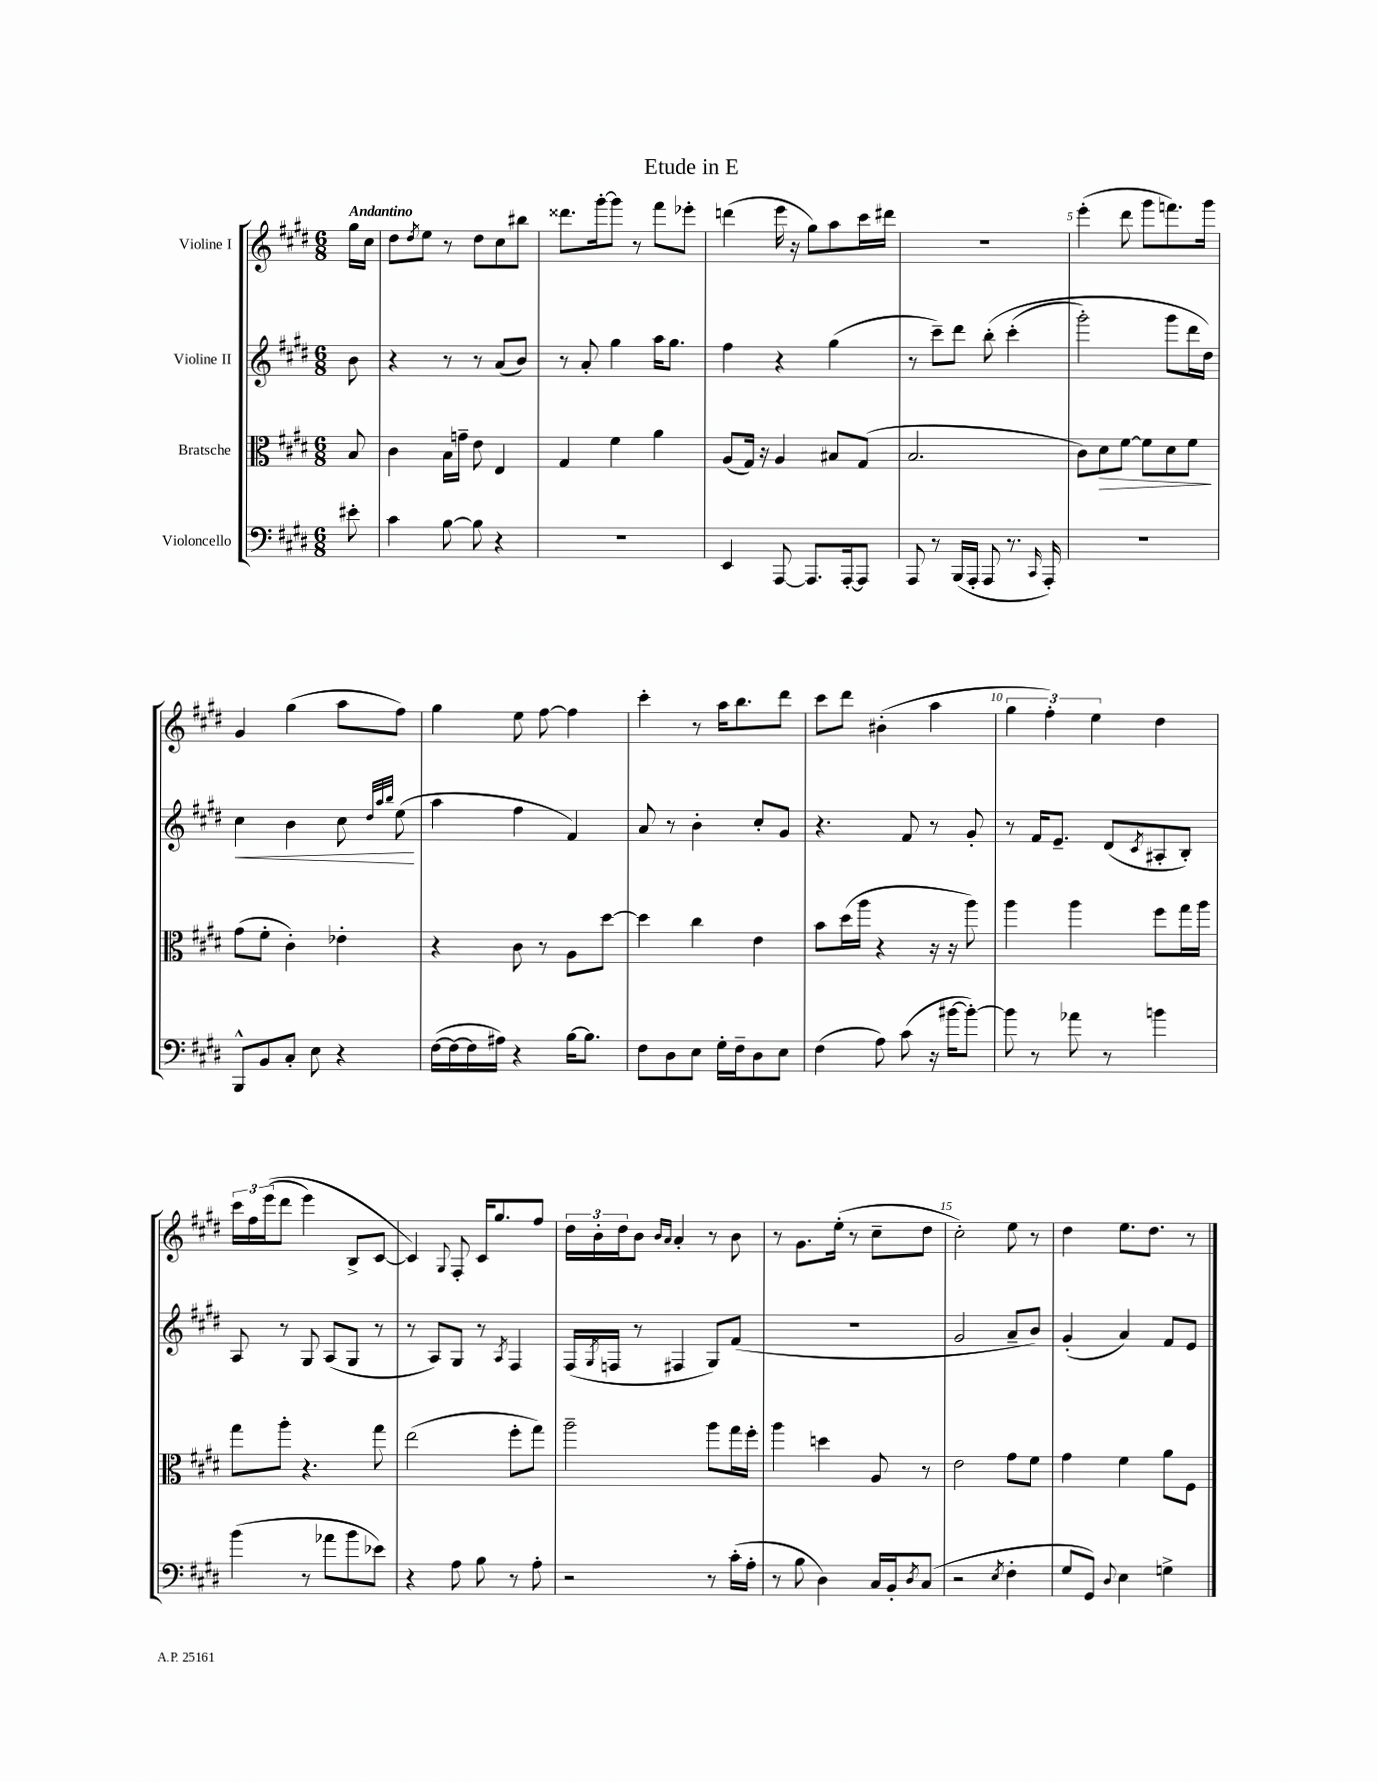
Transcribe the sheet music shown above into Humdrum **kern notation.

**kern	**kern	**kern	**kern
*staff4	*staff3	*staff2	*staff1
*clefF4	*clefC3	*clefG2	*clefG2
*k[f#c#g#d#]	*k[f#c#g#d#]	*k[f#c#g#d#]	*k[f#c#g#d#]
*M6/8	*M6/8	*M6/8	*M6/8
8e#'\	8B/	8b\	16gg#\LL
.	.	.	16cc#\JJ
=	=	=	=
4c#\	4c#\	4r	8dd#\L
.	.	.	8qdd#/
.	.	.	8ee\J
[8B\	16B\LL	8r	8r
.	16g~\JJ	.	.
8B\]	8e\	8r	8dd#\L
4r	4E/	(8a/L	8cc#\
.	.	8b/J)	8bb#\J
=	=	=	=
2.r	4G#/	8r	8.ddd##\L
.	.	8a'/	.
.	.	.	[16ggg#'\k
.	4f#\	4gg#\	8ggg#\]J
.	.	.	8r
.	4a\	16aa\LK	8fff#\L
.	.	8.gg#\J	.
.	.	.	8eee-'\J
=	=	=	=
4EE/	(8A/L	4ff#\	(4ddd\
.	16G#/Jk)	.	.
.	16r	.	.
[8AAA/	4A/	4r	16eee\
.	.	.	16r
8.AAA/]L	.	.	8gg#\L)
.	8B#/L	(4gg#\	8aa\
[16AAA'/k	.	.	.
8AAA/]J	(8G#/J	.	16ccc#\L
.	.	.	16ddd#\JJ
=	=	=	=
8AAA/	2.B/	8r	2.r
8r	.	8ccc#~\L)	.
(16BBB/LL	.	8ddd#\J	.
16AAA'/JJ	.	.	.
8AAA/	.	&(8bb'\	.
8.r	.	(4ccc#'\	.
16qqCC#/	.	.	.
16AAA'/)	.	.	.
=	=	=	=
2.r	8c#\L)	2ggg#'\)	(4eee'\
.	8d#\	.	.
.	[8f#\J	.	8ddd#\
.	8f#\]L	.	8ggg#\L
.	8d#\	8ggg#\L	8.fff\)
.	8f#\J	16ddd#\L	.
.	.	16dd#\JJ&)	16ggg#\Jk
=	=	=	=
8BBB^^/L	(8g#\L	4cc#\	4g#/
8BB/	8f#'\J	.	.
8C#'/J	4c#'\)	4b\	(4gg#\
8E\	.	.	.
4r	4e-'\	8cc#\	8aa\L
.	.	32qqdd#/LLL	.
.	.	32qqaa/	.
.	.	32qqbb/JJJ	.
.	.	(8ee\	8ff#\J)
=	=	=	=
([16F#\LL	4r	4aa\	4gg#\
16F#\_	.	.	.
16F#\]	.	.	.
16A#\JJ)	.	.	.
4r	8c#\	4ff#\	8ee\
.	8r	.	[8ff#\
[16B\LK	8A\L	4f#/)	4ff#\]
8.B\]J	.	.	.
.	[8dd#\J	.	.
=	=	=	=
8F#\L	4dd#\]	8a/	4ccc#'\
8D#\	.	8r	.
8E\J	4cc#\	4b'\	8r
16G#'\LL	.	.	16aa\LK
16F#~\J	.	.	8.bb\
8D#\	4e\	8cc#'/L	.
8E\J	.	8g#/J	8ddd#\J
=	=	=	=
(4F#\	8b\L	4.r	8ccc#\L
.	(16dd#\L	.	8ddd#\J
.	16aa\JJ	.	.
8A\)	4r	.	(4b#'\
(8c#\	.	8f#/	.
16r	16r	8r	4aa\
[16b#\LK	16r	.	.
8b#'\_J)	8aa\)	8g#'/	.
=	=	=	=
8b#\]	4aa\	8r	6gg#\
8r	.	16f#/LK	.
.	.	.	6ff#'\)
.	.	8.e~/J	.
8a-\	4aa\	.	.
.	.	.	6ee\
8r	.	(8d#/L	.
.	.	8qc#/	.
4b\	8ff#\L	8A#'/	4dd#\
.	16gg#\L	8B'/J)	.
.	16aa\JJ	.	.
=	=	=	=
(4b\	8gg#\L	8A/	24ccc#\LL
.	.	.	24ff#\
.	.	.	&((24eee\J
.	8aa'\J	8r	8ddd#\J
8r	4.r	8G#/	4eee\)
8a-\L	.	(8A/L	.
8b\	.	8G#/J	8B^/L
8e-\J)	8gg#\	8r	[8c#/J
=	=	=	=
4r	(2ee\	8r	4c#/]&)
.	.	8A/L)	.
.	.	.	8qqG#/
8A\	.	8G#/J	8F#'/
8B\	.	8r	16c#/LK
.	.	.	8.gg#/
.	.	8qA/	.
8r	8ff#'\L	4F#/	.
8A'\	8gg#\J)	.	8ff#/J
=	=	=	=
2r	2aa~\	(16F#/LL	24dd#\LL
.	.	.	24b'\
.	.	8qG#/	.
.	.	16F/JJ	.
.	.	.	24dd#\J
.	.	8r	8b\J
.	.	.	16qqb/LL
.	.	.	16qqa/JJ
.	.	4F#/	4a'/
8r	8aa\L	8G#/L)	8r
(16c#'\LL	16gg#\L	(8f#/J	8b\
16A'\JJ	16ff#'\JJ	.	.
=	=	=	=
8r	4aa\	2.r	8r
8B\	.	.	8.g#\L
4D#\)	4dd\	.	.
.	.	.	(16ee'\Jk
.	.	.	8r
16C#/LL	8A/	.	8cc#~\L
16BB'/J	.	.	.
8qD#/	.	.	.
(8C#/J	8r	.	8dd#\J
=	=	=	=
2r	2e\	2g#/	2cc#'\)
8qE/	.	.	.
4F#'\	8g#\L	8a~/L	8ee\
.	8f#\J	8b/J)	8r
=	=	=	=
8G#/L	4g#\	(4g#'/	4dd#\
8GG#/J)	.	.	.
8qqD#/	.	.	.
4E\	4f#\	4a/)	8.ee\L
.	.	.	8.dd#\J
4G^\	8a\L	8f#/L	.
.	8F#\J	8e/J	8r
==	==	==	==
*-	*-	*-	*-
